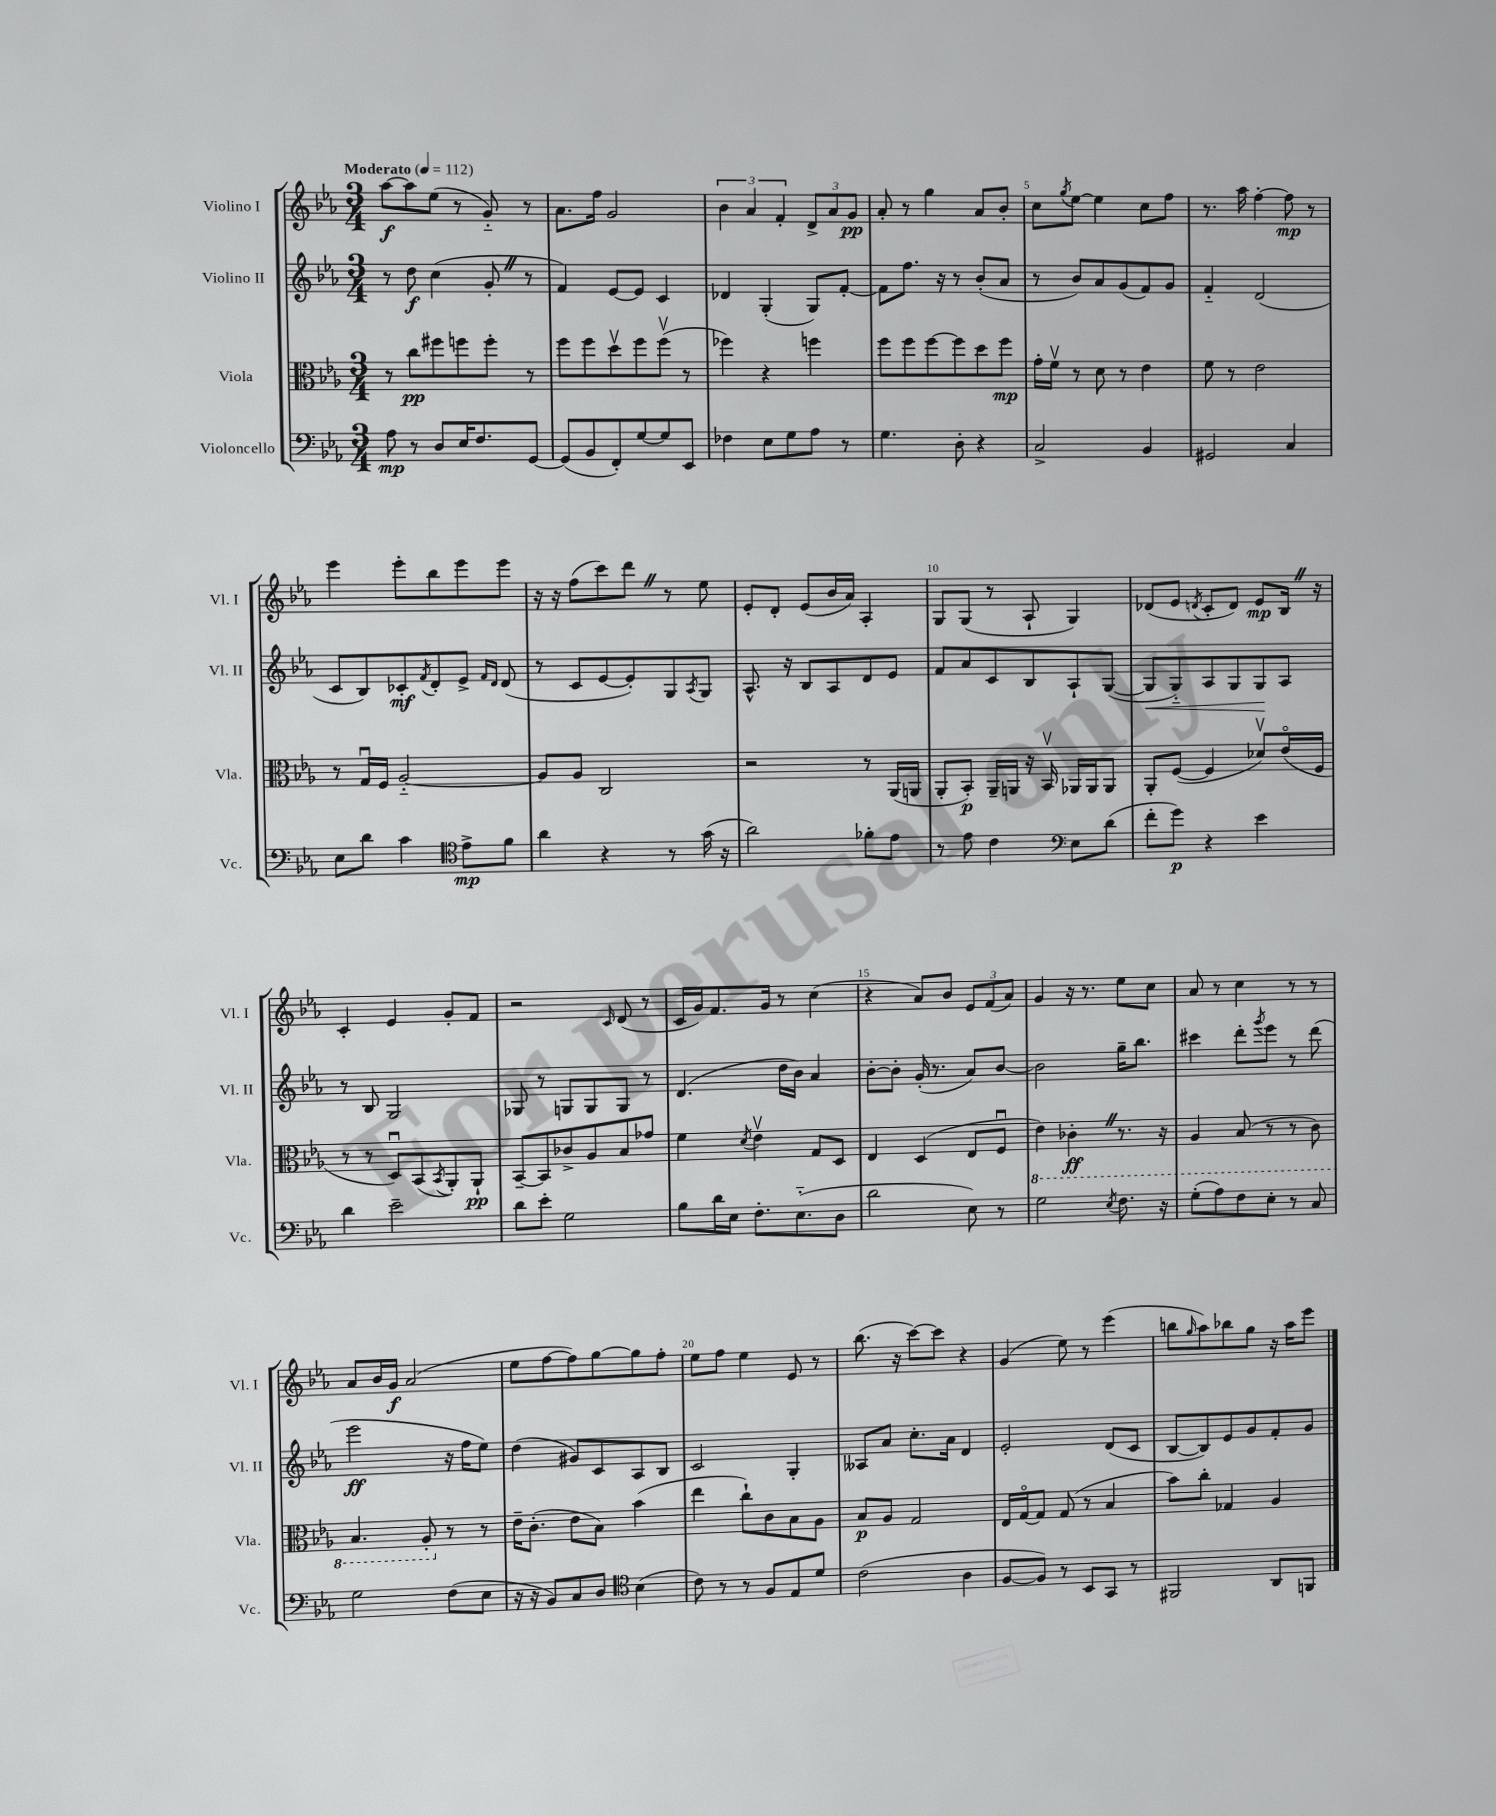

**kern	**kern	**kern	**kern
*staff4	*staff3	*staff2	*staff1
*clefF4	*clefC3	*clefG2	*clefG2
*k[b-e-a-]	*k[b-e-a-]	*k[b-e-a-]	*k[b-e-a-]
*M3/4	*M3/4	*M3/4	*M3/4
*MM112	*MM112	*MM112	*MM112
8A-	8r	8r	[8aa-
8r	8cc	8dd	8aa-]
8D	8ff#	(4cc	(8ee-
16E-	8ff	.	8r
8.F	.	.	.
.	8ff'	8g'	8g'~)
[8GG	8r	8r	8r
=	=	=	=
(8GG]	8ff	4f)	8.a-
8BB-	8ff	.	.
.	.	.	16ff
8FF')	8ddv	[8e-	2g
[8G	8ff	8e-]	.
8G]	(8ffv	4c	.
8EE-	8r	.	.
=	=	=	=
4F-	4ff-)	4d-	6b-
.	.	.	6a-
8E-	4r	(4G'	.
.	.	.	6f'
8G	.	.	.
8A-	4ff	8G)	12d^
.	.	.	12a-
8r	.	[8f'	.
.	.	.	12g
=	=	=	=
4.G	8ff	8f]	8a-'
.	8ff	8.ff	8r
.	[8ff	.	4gg
.	.	16r	.
8D'	8ff]	8r	.
4r	8dd	(8b-'	8a-
.	8ff	8a-	8b-'
=	=	=	=
2C^	16g'	8r	8cc
.	16fv	.	.
.	.	.	8qgg
.	8r	8b-)	[8ee-
.	8d	8a-	4ee-]
.	8r	(8g	.
4BB-	4e-	8f)	8cc
.	.	8g	8ff
=	=	=	=
2GG#	8f	4f'~	8.r
.	8r	.	.
.	.	.	16aa-
.	2e-	(2d	[4ff'
4C	.	.	8ff]
.	.	.	8r
=	=	=	=
8E-	8r	8c	4eee-
8d	16Gu	8B-)	.
.	16F	.	.
4c	[2A-'~	8c-'	8eee-'
.	.	8qf	.
.	.	8d'	8bb-
*clefC4	*	*	*
8e-^	.	8e-^	8eee-
.	.	16qqf	.
.	.	16qqd	.
8f	.	(8d	8eee-
=	=	=	=
4a-	8A-]	8r	16r
.	.	.	16r
.	8A-	8c	(8ff
4r	2C	[8e-	8ccc)
.	.	8e-'])	8ddd
8r	.	8G	8r
.	.	8qA-	.
(16g	.	8G	8ee-
16r	.	.	.
=	=	=	=
2a-)	2r	8.A-^^	8e-'
.	.	.	8d'
.	.	16r	.
.	.	8B-	(8e-
.	.	8A-	16b-
.	.	.	16a-)
8f-'	8r	8d	4A-'
8e-	(16AA-	8e-	.
.	16AA	.	.
=	=	=	=
8r	8AA-'	8f	8G
8e-	8BB-')	8a-	(8G
4c	16AA-~	8c	8r
.	16AA	.	.
.	16r	8B-	8A-`
.	16BB-v	.	.
*clefF4	*	*	*
8E-	16AA-	8A-`	4G)
.	16AA-	.	.
(8d	8AA-	([8G	.
=	=	=	=
8f'	8AA-'	8G]	(8d-
8g)	([8F	8G'~)	8e-
.	.	.	8qd
4r	4F]	8A-	8c'
.	.	8G	8d)
4e-	8d-v)	8G	8e-
.	(16e-o	8A-	16B-
.	16F	.	16r
=	=	=	=
4d	8r	8r	4c'
.	8r	8B-	.
2e-~	8Du)	2G	4e-
.	(8BB-	.	.
.	8qBB-	.	.
.	8AA-')	.	8g'
.	8AA-`	.	8f
=	=	=	=
8d	[8BB-~	8G-	2r
8e-'	8BB-]	8r	.
2G	8c-^	8G	.
.	8A-	8G	.
.	.	.	16qqc
.	8B-	8G	(8d
.	8g-	8r	8r
=	=	=	=
8B-	4f	(4.d	16c
.	.	.	16g)
16d	.	.	8.f
16E-	.	.	.
.	8qd	.	.
8.F'	4e-v	.	.
.	.	.	16g
.	.	16dd	8r
(8.E-'~	.	16b-)	.
.	8G	4a-	(4cc
8D	8D	.	.
=	=	=	=
2d	4E-	[8b-'	4r
.	.	8b-']	.
.	(4D	(16g'	8a-)
.	.	8.r	.
.	.	.	8b-
8E-)	8E-	8a-)	12e-
.	.	.	(12f
8r	8Fu	[8b-	.
.	.	.	12a-)
=	=	=	=
2G	4E-)	2b-]	4g
.	4C-'	.	16r
.	.	.	8.r
8qE-	.	.	.
8.F	8.r	16gg~	8ee-
.	.	8.bb-	.
.	.	.	8cc
16r	16r	.	.
=	=	=	=
(8G'	4AA-	4ccc#	8a-
8A-)	.	.	8r
8F	(8BB-	8ddd'	4cc
.	.	8qggg	.
8E-'	8r	8eee-	.
8r	8r	8r	8r
8C	8C)	(8ddd	8r
=	=	=	=
2G	4.BB-	2eee-	8a-
.	.	.	16b-
.	.	.	16g
.	.	.	(2a-
.	8AA-'	.	.
(8F	8r	16r	.
.	.	16ff	.
8E-	8r	8ee-)	.
=	=	=	=
16r	16e-~	(4dd	8ee-
16r	(8.c'	.	.
8BB-)	.	.	[8ff
8C	8e-	8g#)	8ff])
8D	8B-)	8c	[8gg
*clefC4	*	*	*
(4B-	(4b-	8A-	8gg]
.	.	8B-	8ff'
=	=	=	=
8c)	4ee-	2c	8ee-
8r	.	.	8ff
8r	8cc`)	.	4ee-
8F	8c	.	.
8E-	8B-	4G'	8e-
8d	8A-	.	8r
=	=	=	=
(2c	8B-	8A--	(8.bb-
.	8A-	8a-	.
.	.	.	16r
.	2G	8.cc'	[8ccc)
.	.	.	8ccc]
.	.	16a-	.
4A-	.	4d	4r
=	=	=	=
[8F	16E-	2e-'	(4g
.	[16Go	.	.
8F])	8G]	.	.
8r	(8G	.	8ee-)
8BB-	8r	.	8r
8GG	4B-	(8d	(4eee-
8r	.	8c	.
=	=	=	=
2FF#	8b-)	[8B-	8bb
.	.	.	16qqgg
.	8cc'	8B-])	8aa-)
.	4G-	8e-	8bb-
.	.	8g	8gg
8AA-	4A-	8f'	16r
.	.	.	16aa-
8FF	.	8g	8eee-
==	==	==	==
*-	*-	*-	*-
